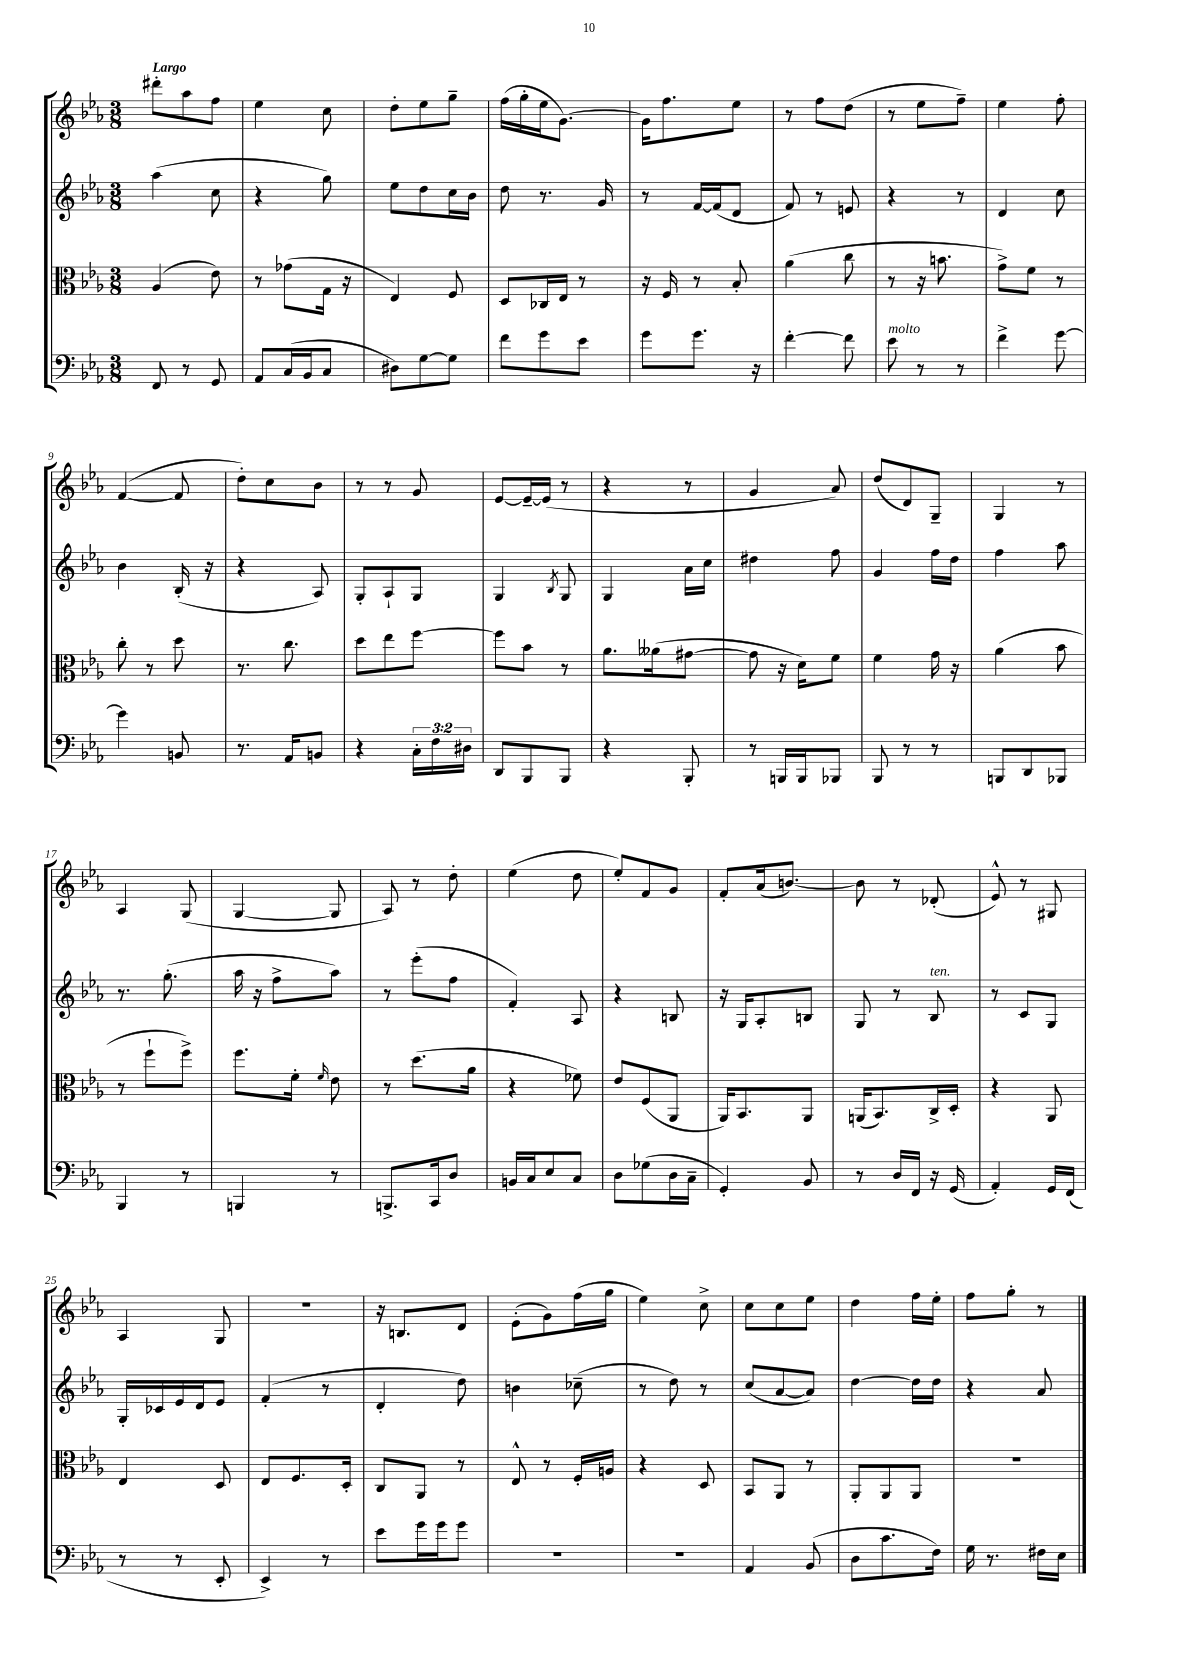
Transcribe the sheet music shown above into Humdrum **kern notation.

**kern	**kern	**kern	**kern
*staff4	*staff3	*staff2	*staff1
*clefF4	*clefC3	*clefG2	*clefG2
*k[b-e-a-]	*k[b-e-a-]	*k[b-e-a-]	*k[b-e-a-]
*M3/8	*M3/8	*M3/8	*M3/8
8FF	(4A-	(4aa-	8ddd#'
8r	.	.	8aa-
8GG	8e-)	8cc	8ff
=	=	=	=
8AA-	8r	4r	4ee-
(16C	(8g-	.	.
16BB-	.	.	.
8C	16G	8gg)	8cc
.	16r	.	.
=	=	=	=
8D#)	4E-)	8ee-	8dd'
[8G	.	8dd	8ee-
8G]	8F	16cc	8gg~
.	.	16b-	.
=	=	=	=
8f	8D	8dd	(16ff
.	.	.	16gg'
8g	16C-	8.r	16ee-
.	16E-	.	[8.g)
8e-	8r	.	.
.	.	16g	.
=	=	=	=
8g	16r	8r	16g]
.	16F	.	8.ff
8.g	8r	[16f	.
.	.	(16f]	.
.	8B-'	8d	8ee-
16r	.	.	.
=	=	=	=
[4f'	(4a-	8f)	8r
.	.	8r	8ff
8f]	8cc	8e	(8dd
=	=	=	=
8e-	8r	4r	8r
8r	16r	.	8ee-
.	8.b	.	.
8r	.	8r	8ff~)
=	=	=	=
4f^	8g^)	4d	4ee-
.	8f	.	.
[8g	8r	8cc	8ff'
=	=	=	=
4g]	8cc'	4b-	([4f
.	8r	.	.
8BB	8dd	(16B-'	8f]
.	.	16r	.
=	=	=	=
8.r	8.r	4r	8dd')
.	.	.	8cc
16AA-	8.cc	.	.
8BB	.	8A-)	8b-
=	=	=	=
4r	8dd	8G'	8r
.	8ee-	8A-`	8r
24C'	[8ff	8G	8g
24F	.	.	.
24D#	.	.	.
=	=	=	=
8DD	8ff]	4G	[8e-
8BBB-	8b-	.	16e-~_
.	.	.	(16e-]
.	.	8qB-	.
8BBB-	8r	8G	8r
=	=	=	=
4r	8.a-	4G	4r
.	(16a--	.	.
8BBB-'	[8g#	16a-	8r
.	.	16cc	.
=	=	=	=
8r	8g#]	4dd#	4g
16BBB	16r	.	.
16BBB	16d)	.	.
8BBB-	8f	8ff	8a-)
=	=	=	=
8BBB-	4f	4g	(8dd
8r	.	.	8d)
8r	16g	16ff	8G~
.	16r	16dd	.
=	=	=	=
8BBB	(4a-	4ff	4G
8DD	.	.	.
8BBB-	8b-	8aa-	8r
=	=	=	=
4BBB-	8r	8.r	4A-
.	8ff`	.	.
.	.	(8.gg'	.
8r	8ff^)	.	(8G
=	=	=	=
4BBB	8.ff	16aa-	[4G
.	.	16r	.
.	.	8ff^	.
.	16f'	.	.
.	16qqf	.	.
8r	8e-	8aa-)	8G]
=	=	=	=
8.BBB^	8r	8r	8A-)
.	(8.dd	(8eee-'	8r
16CC	.	.	.
8D	.	8ff	8dd'
.	16a-	.	.
=	=	=	=
16BB	4r	4f')	(4ee-
16C	.	.	.
8E-	.	.	.
8C	8f-)	8A-	8dd
=	=	=	=
8D	8e-	4r	8ee-')
(8G-	(8F	.	8f
16D	8AA-	8B	8g
16C~	.	.	.
=	=	=	=
4GG')	16AA-)	16r	8f'
.	8.BB-	16G	.
.	.	8A-'	(16a-
.	.	.	[8.b)
8BB-	8AA-	8B	.
=	=	=	=
8r	(16AA	8G	8b]
.	8.BB-)	.	.
16D	.	8r	8r
16FF	.	.	.
16r	16C^	8B-	(8d-'
(16GG	16D'	.	.
=	=	=	=
4AA-')	4r	8r	8e-^^)
.	.	8c	8r
16GG	8AA-	8G	8G#
(16FF	.	.	.
=	=	=	=
8r	4E-	16G'	4A-
.	.	16c-	.
8r	.	16e-	.
.	.	16d	.
8EE-'	8D	8e-	8G
=	=	=	=
4EE-^)	8E-	(4f'	4.r
.	8.F	.	.
8r	.	8r	.
.	16D'	.	.
=	=	=	=
8e-	8C	4d'	16r
.	.	.	8.B
16g	8AA-	.	.
16g	.	.	.
8g	8r	8dd)	8d
=	=	=	=
4.r	8E-^^	4b	(8e-'
.	8r	.	8g)
.	16F'	(8cc-~	(16ff
.	16A	.	16gg
=	=	=	=
4.r	4r	8r	4ee-)
.	.	8dd)	.
.	8D	8r	8cc^
=	=	=	=
4AA-	8BB-	(8cc	8cc
.	8AA-	[8a-	8cc
(8BB-	8r	8a-])	8ee-
=	=	=	=
8D	8AA-'	[4dd	4dd
8.c	8AA-	.	.
.	8AA-	16dd]	16ff
16F)	.	16dd	16ee-'
=	=	=	=
16G	4.r	4r	8ff
8.r	.	.	.
.	.	.	8gg'
16F#	.	8a-	8r
16E-	.	.	.
==	==	==	==
*-	*-	*-	*-
